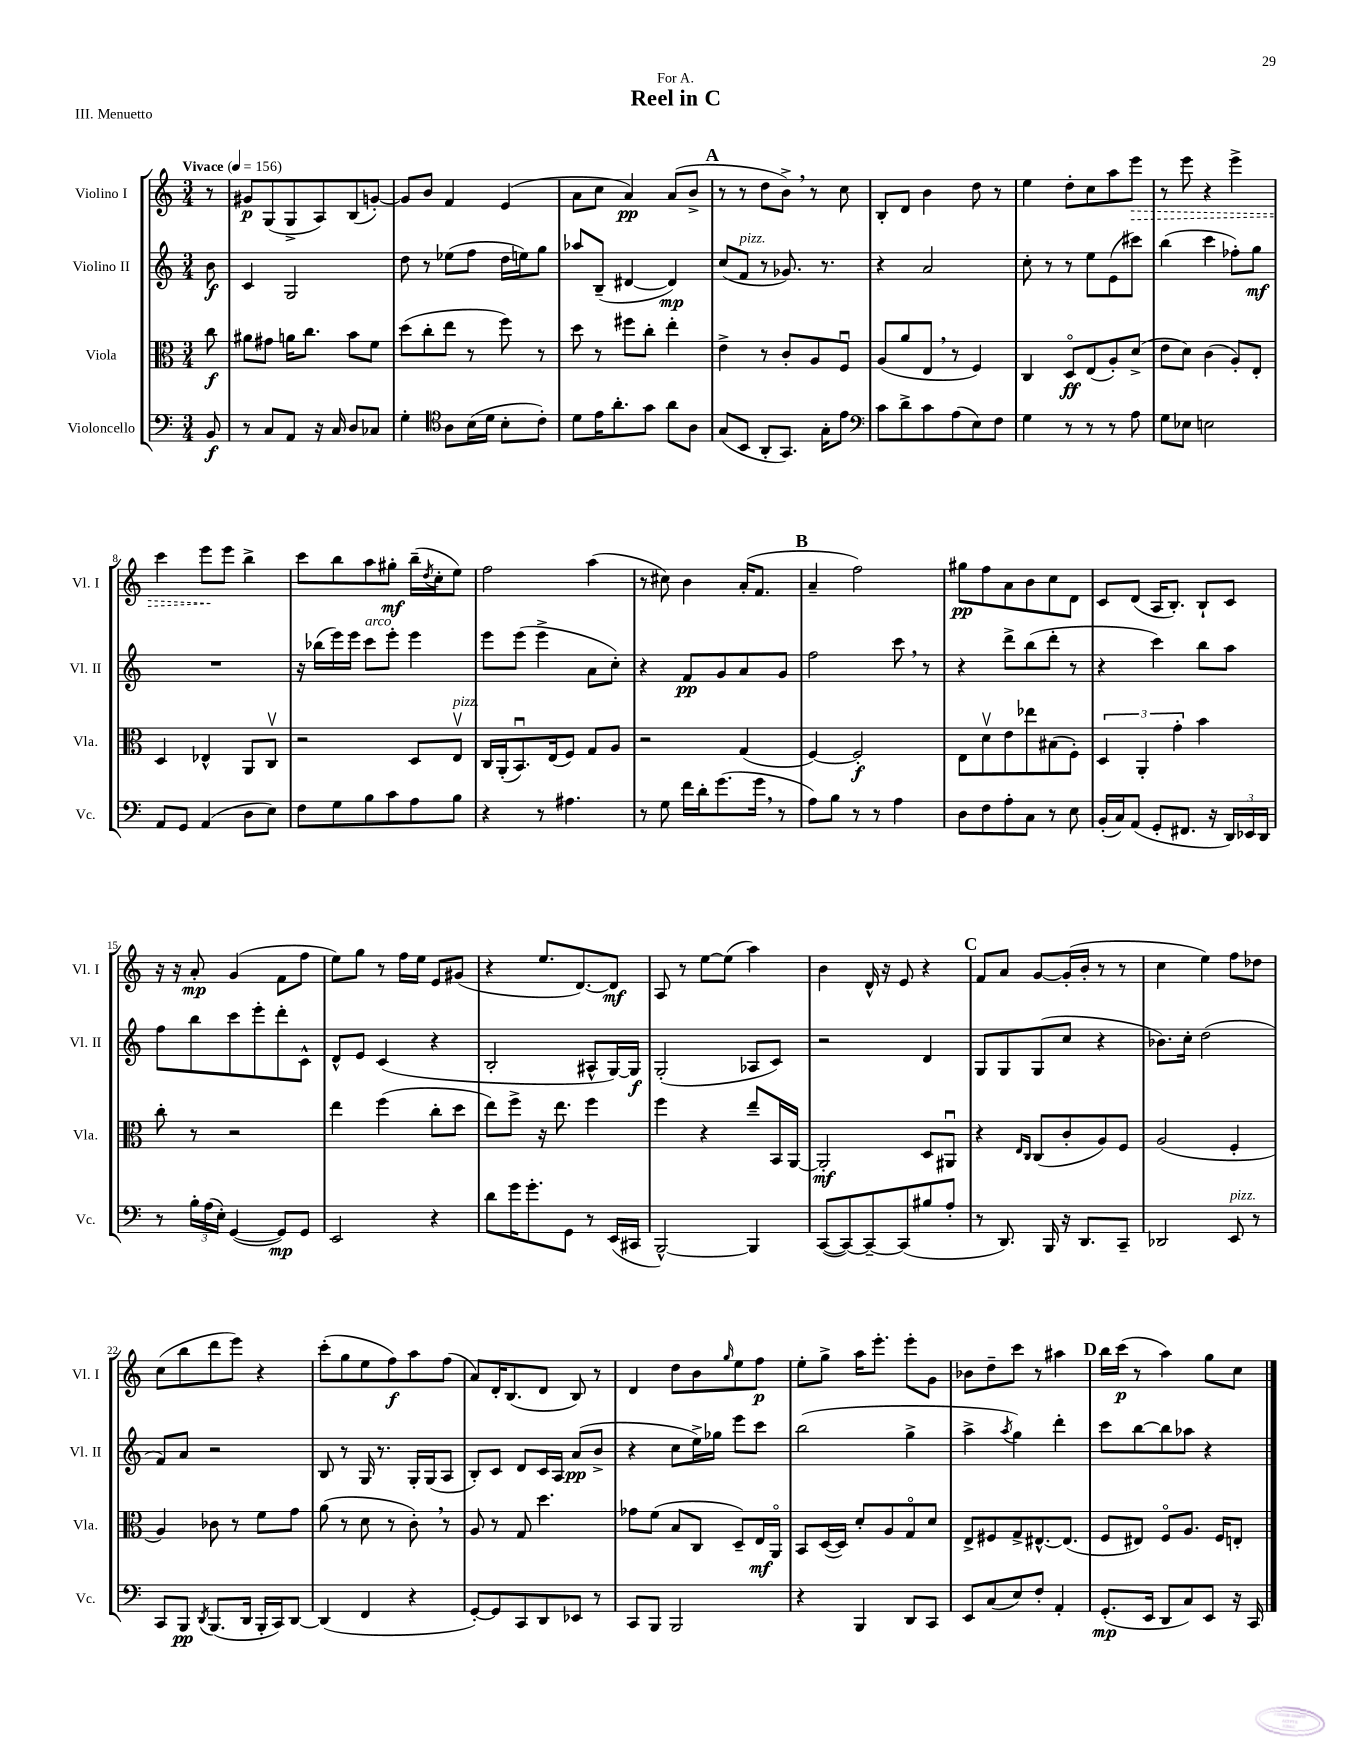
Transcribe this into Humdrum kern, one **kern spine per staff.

**kern	**dynam	**kern	**dynam	**kern	**dynam	**kern	**dynam
*part4	*part4	*part3	*part3	*part2	*part2	*part1	*part1
*staff4	*staff4	*staff3	*staff3	*staff2	*staff2	*staff1	*staff1
*I"Violoncello	*	*I"Viola	*	*I"Violino II	*	*I"Violino I	*
*I'Vc.	*	*I'Vla.	*	*I'Vl. II	*	*I'Vl. I	*
*clefF4	*	*clefC3	*	*clefG2	*	*clefG2	*
*k[]	*	*k[]	*	*k[]	*	*k[]	*
*M3/4	*	*M3/4	*	*M3/4	*	*M3/4	*
*MM156	*	*MM156	*	*MM156	*	*MM156	*
=	=	=	=	=	=	=	=
!	!	!	!	!	!	!LO:TX:a:B:t=Vivace	!
8BB/	f	8cc\	f	8b\	f	8r	.
=1	=1	=1	=1	=1	=1	=1	=1
8r	.	8a#X\L	.	4c/	.	8g#X/L	p
8C/L	.	8g#X\J	.	.	.	(8G/	.
8AA/J	.	16an\KL	.	2G/	.	8G^/	.
.	.	8.cc\J	.	.	.	.	.
16r	.	.	.	.	.	8A/)	.
16C/	.	.	.	.	.	.	.
8D/L	.	8b\L	.	.	.	(8B/	.
8C-X/J	.	8f\J	.	.	.	[8gn'/J)	.
=2	=2	=2	=2	=2	=2	=2	=2
4G'\	.	(8dd\L	.	8dd\	.	8g/L]	.
.	.	8cc'\	.	8r	.	8b/J	.
*clefC4	*	*	*	*	*	*	*
8A\L	.	8ee\J	.	(8ee-X\L	.	4f/	.
(16B\L	.	8r	.	8ff\J	.	.	.
16d\JJ	.	.	.	.	.	.	.
8B'\L	.	8ff\)	.	16dd\LL	.	(4e/	.
.	.	.	.	16een\J)	.	.	.
8c'\J)	.	8r	.	8gg\J	.	.	.
=3	=3	=3	=3	=3	=3	=3	=3
8d\L	.	8dd\	.	8aa-X/L	.	8a\L	.
16e\K	.	8r	.	(8B~/J	.	8cc\J	.
8.a'\	.	.	.	.	.	.	.
.	.	8ff#X\L	.	[4d#X/	.	4a/)	pp
8g\J	.	8cc'\J	.	.	.	.	.
8a\L	.	4ee'\	.	4d#/])	mp	(8a/L	.
8A\J	.	.	.	.	.	8b^/J	.
!!LO:REH:place=s1:t=A
=4	=4	=4	=4	=4	=4	=4	=4
(8G/L	.	4e^\	.	(8cc/L	.	8r	.
!	!	!	!	!LO:TX:a:i:t=pizz.	!	!	!
8BB/J	.	.	.	8f/J	.	8r	.
8AA'/L	.	8r	.	8r	.	8dd\L	.
8.GG/J)	.	8c'/L	.	8.g-X/)	.	8b^,\J)	.
.	.	8A/	.	.	.	8r	.
16G'\KL	.	.	.	8.r	.	.	.
8e\J	.	8Fu/J	.	.	.	8cc\	.
=5	=5	=5	=5	=5	=5	=5	=5
*clefF4	*	*	*	*	*	*	*
8c\L	.	(8A/L	.	4r	.	8B'/L	.
8d^\	.	8a/	.	.	.	8d/J	.
8c\	.	8E,/J	.	2a/	.	4b\	.
(8A\	.	8r	.	.	.	.	.
8E\)	.	4F/)	.	.	.	8dd\	.
8F\J	.	.	.	.	.	8r	.
=6	=6	=6	=6	=6	=6	=6	=6
4G\	.	4C/	.	8cc'\	.	4ee\	.
.	.	.	.	8r	.	.	.
8r	.	8D/L	ff	8r	.	8dd'\L	.
8r	.	(8E/	.	8ee\L	.	8cc\	.
8r	.	8A'/)	.	(8e\	.	8aa\	.
!	!	!	!	!	!	!	!LO:HP:b
8A\	.	(8d^/J	.	8ccc#X\J)	.	8eee\J	>
=7	=7	=7	=7	=7	=7	=7	=7
8G\L	.	8e\L	.	(4bb\	.	8r	.
8E-X\J	.	8d\J)	.	.	.	8eee\	.
2En\	.	(4c\	.	4ccc\	.	4r	.
.	.	8A'/L)	.	8ff-X'\L)	.	4eee^\	.
.	.	8E'/J	.	8gg\J	mf	.	.
!!LO:LB:g=z
=8	=8	=8	=8	=8	=8	=8	=8
8AA/L	.	4D/	.	2.r	.	4ccc\	.
8GG/J	.	.	.	.	.	.	.
(4AA/	.	4E-X^^/	.	.	.	8eee\L	.
.	.	.	.	.	.	8eee\J	]
8D\L	.	8AA/L	.	.	.	4bb^\	.
8E\J)	.	8Cv/J	.	.	.	.	.
=9	=9	=9	=9	=9	=9	=9	=9
8F\L	.	2r	.	16r	.	8ccc\L	.
.	.	.	.	(16bb-X\LL	.	.	.
8G\	.	.	.	16eee\)	.	8bb\	.
.	.	.	.	16eee\JJ	.	.	.
!	!	!	!	!LO:TX:a:i:t=arco	!	!	!
8B\	.	.	.	8ccc\L	.	8aa\	.
8c\	.	.	.	8eee'\J	.	8gg#X'\J	mf
8A\	.	8D/L	.	4eee\	.	(16bb~\LL	.
.	.	.	.	.	.	8qdd/	.
.	.	.	.	.	.	16cc'\J	.
!	!	!LO:TX:a:i:t=pizz.	!	!	!	!	!
8B\J	.	8Ev/J	.	.	.	8ee\J)	.
=10	=10	=10	=10	=10	=10	=10	=10
4r	.	16C/LL	.	8eee\L	.	2ff\	.
.	.	(16AA'/J	.	.	.	.	.
.	.	8.BBu/)	.	(8eee\J	.	.	.
8r	.	.	.	4eee^\	.	.	.
.	.	(16E/k	.	.	.	.	.
4.A#X\	.	8F/J)	.	.	.	.	.
.	.	8G/L	.	8a\L	.	(4aa\	.
.	.	8A/J	.	8cc'\J)	.	.	.
=11	=11	=11	=11	=11	=11	=11	=11
8r	.	2r	.	4r	.	8r	.
8G\	.	.	.	.	.	8cc#X\)	.
16f\LL	.	.	.	8f/L	pp	4b\	.
16d'\J	.	.	.	.	.	.	.
(8.g\	.	.	.	8g/	.	.	.
.	.	(4G/	.	8a/	.	(16a'/KL	.
16g,\Jk	.	.	.	.	.	8.f/J	.
8r	.	.	.	8g/J	.	.	.
!!LO:REH:place=s1:t=B
=12	=12	=12	=12	=12	=12	=12	=12
8A\L)	.	[4F/)	.	2ff\	.	4a~/	.
8B\J	.	.	.	.	.	.	.
8r	.	2F'/]	f	.	.	2ff\)	.
8r	.	.	.	.	.	.	.
4A\	.	.	.	8ccc,\	.	.	.
.	.	.	.	8r	.	.	.
=13	=13	=13	=13	=13	=13	=13	=13
8D\L	.	8E\L	.	4r	.	8gg#X\L	pp
8F\	.	8dv\	.	.	.	8ff\	.
8A'\	.	8e\	.	8ddd^\L	.	8a\	.
8C\J	.	8ee-X\	.	(8bb\	.	8b\	.
8r	.	(8B#X\	.	8ddd'\J	.	8cc\	.
8E\	.	8F'\J)	.	8r	.	8d\J	.
=14	=14	=14	=14	=14	=14	=14	=14
(16BB'/LL	.	6D/	.	4r	.	8c/L	.
16C/J)	.	.	.	.	.	.	.
(8AA/J	.	.	.	.	.	(8d/J	.
.	.	6AA'/	.	.	.	.	.
8GG'/L	.	.	.	4ccc\)	.	16A/KL	.
.	.	.	.	.	.	8.B'/J)	.
.	.	6g'\	.	.	.	.	.
8.FF#X/J	.	.	.	.	.	.	.
.	.	4b\	.	8bb\L	.	8B`/L	.
16r	.	.	.	.	.	.	.
24DD/LL)	.	.	.	8aa\J	.	8c/J	.
24EE-X/	.	.	.	.	.	.	.
24DD/JJ	.	.	.	.	.	.	.
!!LO:LB:g=z
=15	=15	=15	=15	=15	=15	=15	=15
8r	.	8cc'\	.	8ff\L	.	16r	.
.	.	.	.	.	.	16r	.
24B'\LL	.	8r	.	8bb\	.	8a'/	mp
(24A\	.	.	.	.	.	.	.
24E'\JJ)	.	.	.	.	.	.	.
([4GG/	.	2r	.	8ccc\	.	(4g/	.
.	.	.	.	8eee'\	.	.	.
8GG/L])	mp	.	.	8ddd'\	.	8f\L	.
8GG/J	.	.	.	8c^^\J	.	8ff\J	.
=16	=16	=16	=16	=16	=16	=16	=16
2EE/	.	4ee\	.	8d^^/L	.	8ee\L)	.
.	.	.	.	8e/J	.	8gg\J	.
.	.	(4ff\	.	(4c/	.	8r	.
.	.	.	.	.	.	16ff\LL	.
.	.	.	.	.	.	16ee\JJ	.
4r	.	8cc'\L	.	4r	.	8e/L	.
.	.	8dd\J	.	.	.	(8g#X/J	.
=17	=17	=17	=17	=17	=17	=17	=17
8d\L	.	8ee\L)	.	2B'/	.	4r	.
16g\K	.	8ff^\J	.	.	.	.	.
8.g'\	.	.	.	.	.	.	.
.	.	16r	.	.	.	8.ee/L	.
.	.	8.ee\	.	.	.	.	.
8GG\J	.	.	.	.	.	.	.
.	.	.	.	.	.	[8.d/)	.
8r	.	4ff\	.	8A#X^^/L	.	.	.
(16EE/LL	.	.	.	[16G/L)	.	8d/J]	mf
16CC#X/JJ	.	.	.	16G/JJ]	f	.	.
=18	=18	=18	=18	=18	=18	=18	=18
[2BBB^^/)	.	4ff\	.	(2G'/	.	8A/	.
.	.	.	.	.	.	8r	.
.	.	4r	.	.	.	[8ee\L	.
.	.	.	.	.	.	(8ee\J]	.
4BBB/]	.	8ee~/L	.	8A-X/L	.	4aa\)	.
.	.	16BB/L	.	8c/J)	.	.	.
.	.	[16AA/JJ	.	.	.	.	.
=19	=19	=19	=19	=19	=19	=19	=19
([8CC/L	.	2AA'/]	mf	2r	.	4b\	.
8CC/_)	.	.	.	.	.	.	.
8CC~/_	.	.	.	.	.	16d^^/	.
.	.	.	.	.	.	16r	.
(8CC/]	.	.	.	.	.	8e/	.
8B#X/	.	8D/L	.	4d/	.	4r	.
8A'/J	.	8AA#Xu/J	.	.	.	.	.
!!LO:REH:place=s1:t=C
=20	=20	=20	=20	=20	=20	=20	=20
8r	.	4r	.	8G/L	.	8f/L	.
8.DD/)	.	.	.	8G/	.	8a/J	.
.	.	16qqE/LL	.	.	.	.	.
.	.	16qqC/JJ	.	.	.	.	.
.	.	(8C/L	.	(8G/	.	[8g/L	.
16BBB/	.	.	.	.	.	.	.
16r	.	8c'/	.	8cc/J	.	(16g'/L]	.
8.DD/L	.	.	.	.	.	16b'/JJ	.
.	.	8A/)	.	4r	.	8r	.
8CC~/J	.	8F/J	.	.	.	8r	.
=21	=21	=21	=21	=21	=21	=21	=21
2DD-X/	.	(2A/	.	8.b-X\L)	.	4cc\	.
.	.	.	.	16cc'\Jk	.	.	.
.	.	.	.	(2dd\	.	4ee\)	.
!LO:TX:a:i:t=pizz.	!	!	!	!	!	!	!
8EE/	.	4F'/	.	.	.	8ff\L	.
8r	.	.	.	.	.	8dd-X\J	.
!!LO:LB:g=z
=22	=22	=22	=22	=22	=22	=22	=22
8CC/L	.	4A/)	.	8f/L)	.	(8cc\L	.
8BBB/J	pp	.	.	8a/J	.	8bb\	.
8qDD/	.	.	.	.	.	.	.
(8.BBB/L	.	8c-X\	.	2r	.	8ddd\	.
.	.	8r	.	.	.	8eee\J)	.
16DD/Jk	.	.	.	.	.	.	.
16BBB'/LL	.	8f\L	.	.	.	4r	.
16CC/J)	.	.	.	.	.	.	.
[8DD/J	.	8g\J	.	.	.	.	.
=23	=23	=23	=23	=23	=23	=23	=23
(4DD/]	.	(8a\	.	8B/	.	(8ccc'\L	.
.	.	8r	.	8r	.	8gg\	.
4FF/	.	8d\	.	16G/	.	8ee\	.
.	.	.	.	8.r	.	.	.
.	.	8r	.	.	.	8ff\)	f
4r	.	8c',\)	.	16G'/LL	.	8aa\	.
.	.	.	.	(16G/J	.	.	.
.	.	8r	.	8A/J	.	(8ff\J	.
=24	=24	=24	=24	=24	=24	=24	=24
[8GG'/L)	.	8A/	.	8B'/L)	.	8a/L)	.
8GG/]	.	8r	.	8c/J	.	16d'/K	.
.	.	.	.	.	.	(8.B/	.
8CC/	.	8G/	.	8d/L	.	.	.
8DD/	.	4.dd\	.	16c/L	.	8d/J	.
.	.	.	.	16A/JJ	.	.	.
8EE-X/J	.	.	.	(8a/L	pp	8B/)	.
8r	.	.	.	8b^/J	.	8r	.
=25	=25	=25	=25	=25	=25	=25	=25
8CC/L	.	8g-X\L	.	4r	.	4d/	.
8BBB/J	.	(8f\J	.	.	.	.	.
2BBB/	.	8B/L	.	8cc\L	.	8dd\L	.
.	.	8C/J	.	16ee^\L)	.	8b\	.
.	.	.	.	16gg-X\JJ	.	.	.
.	.	.	.	.	.	16qqgg/	.
.	.	8D~/L)	.	8eee\L	.	8ee\	.
.	.	16E/L	mf	8ccc\J	.	8ff\J	p
.	.	16AA/JJ	.	.	.	.	.
=26	=26	=26	=26	=26	=26	=26	=26
4r	.	8BB/L	.	(2bb\	.	8ee'\L	.
.	.	([16D/L	.	.	.	8gg^\J	.
.	.	16D/JJ])	.	.	.	.	.
4BBB/	.	8d'/L	.	.	.	16aa\KL	.
.	.	.	.	.	.	8.eee'\J	.
.	.	8A/	.	.	.	.	.
8DD/L	.	8G/	.	4gg^\	.	8eee'\L	.
8CC/J	.	8d/J	.	.	.	8g\J	.
=27	=27	=27	=27	=27	=27	=27	=27
8EE/L	.	8E^/L	.	4aa^\	.	8b-X\L	.
(8C/	.	8F#X/	.	.	.	8dd~\	.
.	.	.	.	8qaa/	.	.	.
8E/)	.	8G^/	.	4gg\)	.	8ccc\J	.
8F'/J	.	[8.E#X^^/	.	.	.	8r	.
4AA'/	.	.	.	4ddd'\	.	4aa#X\	.
.	.	(8.E#/J]	.	.	.	.	.
!!LO:REH:place=s1:t=D
=28	=28	=28	=28	=28	=28	=28	=28
(8.GG'/L	mp	8F/L	.	8ccc\L	.	16bb\LL	.
.	.	.	.	.	.	(16ccc\JJ	p
.	.	8E#X/J)	.	[8bb\	.	8r	.
16EE/Jk	.	.	.	.	.	.	.
8DD/L	.	8F/L	.	8bb\]	.	4aa\)	.
8C/)	.	8.A/J	.	8aa-X\J	.	.	.
8EE/J	.	.	.	4r	.	8gg\L	.
.	.	16F/KL	.	.	.	.	.
16r	.	8En'/J	.	.	.	8cc\J	.
16CC/	.	.	.	.	.	.	.
==	==	==	==	==	==	==	==
*-	*-	*-	*-	*-	*-	*-	*-
